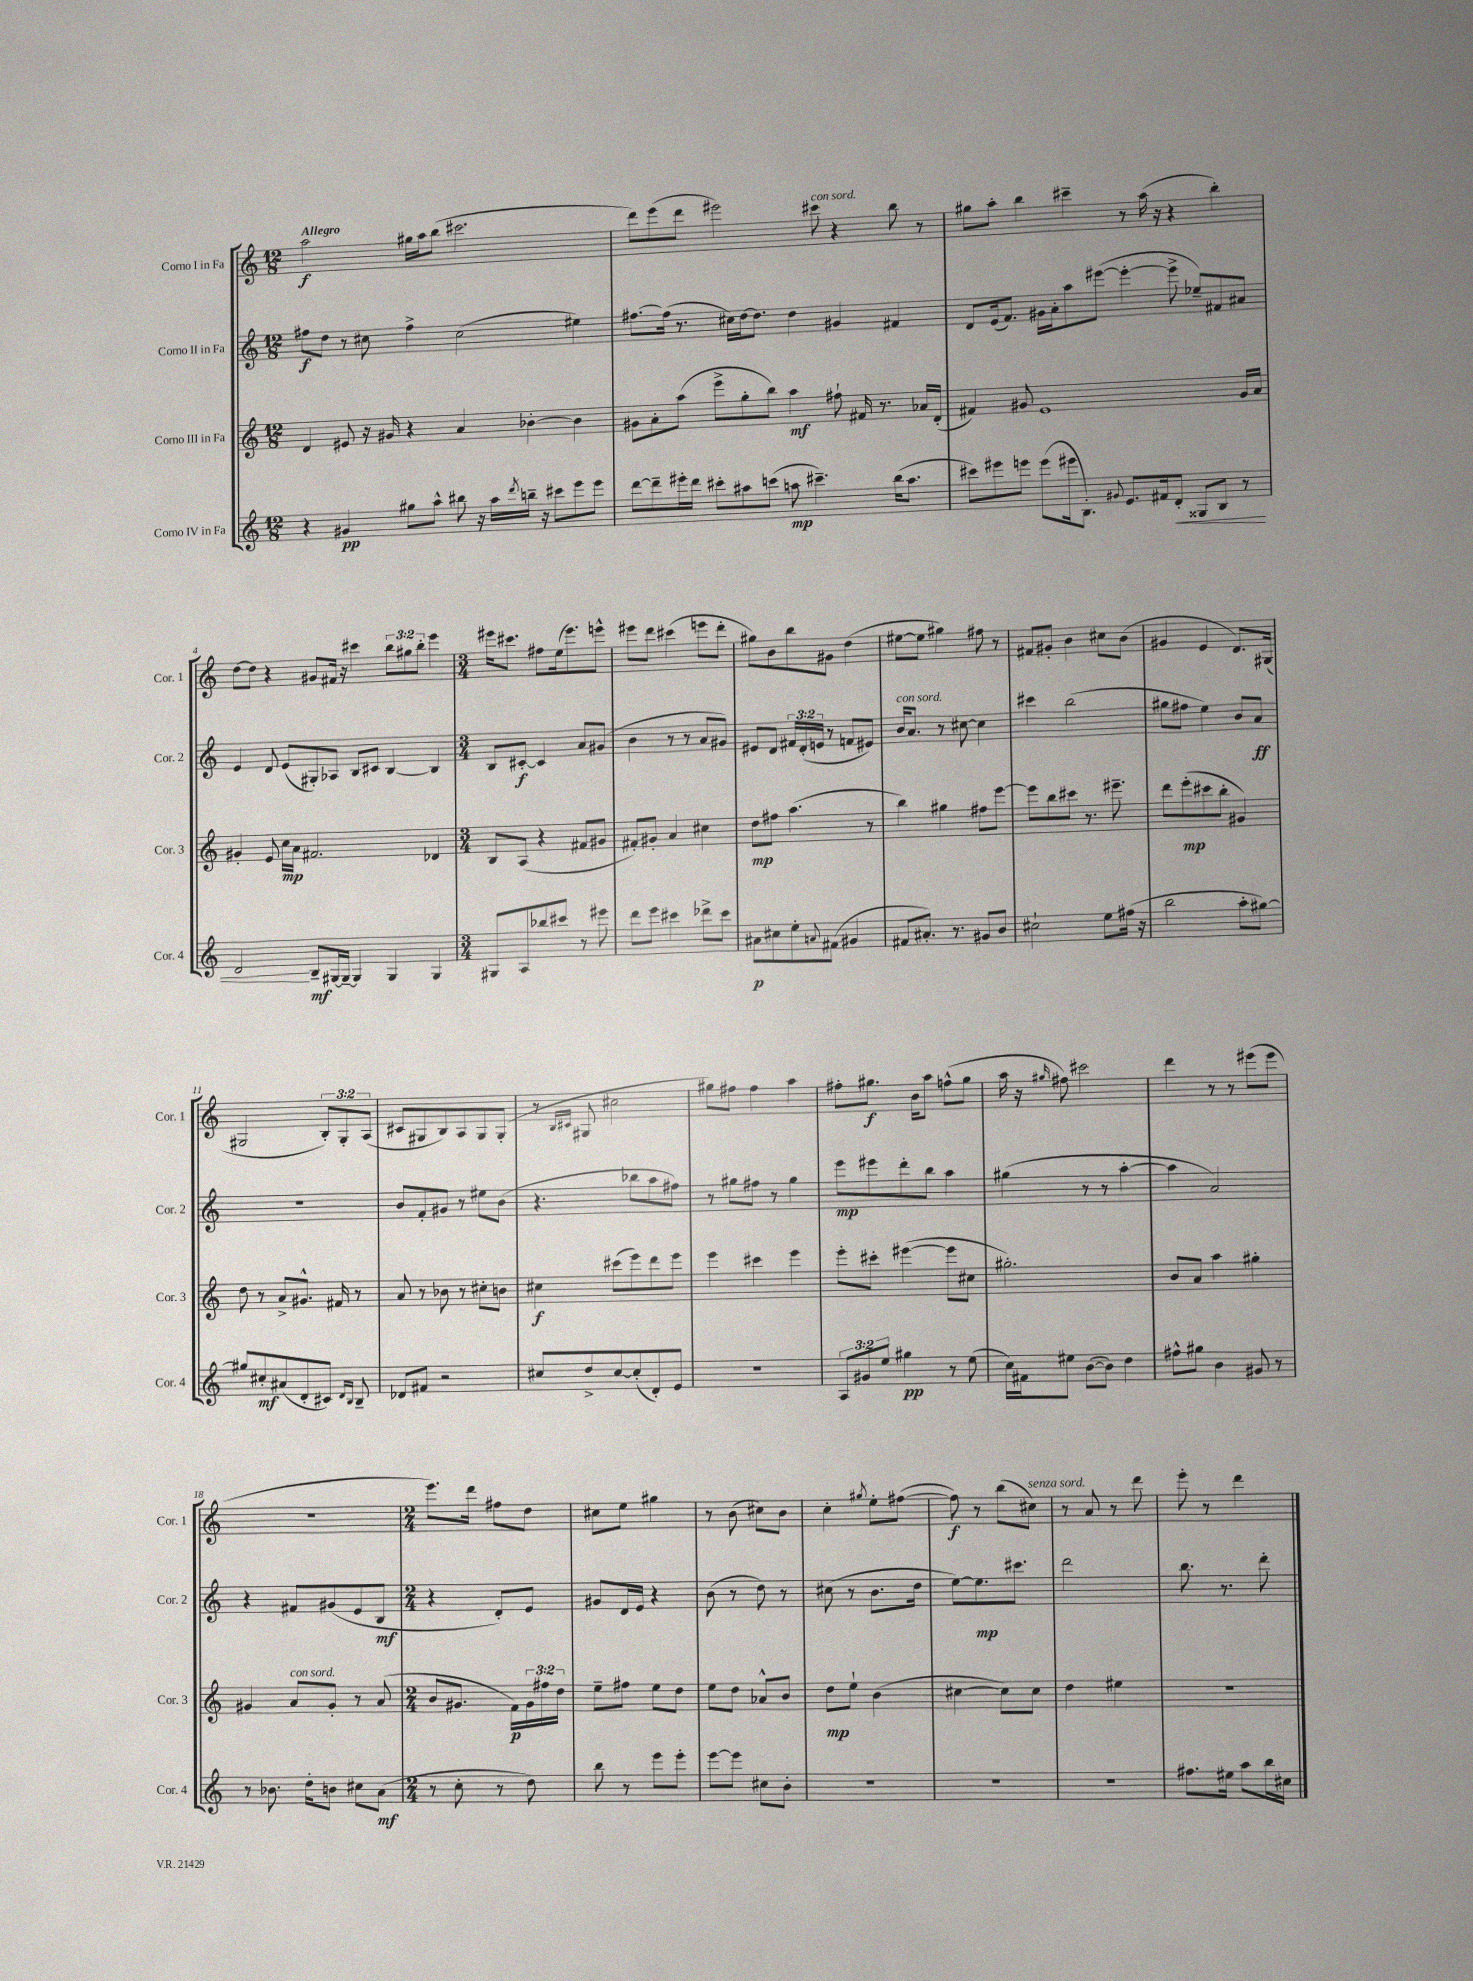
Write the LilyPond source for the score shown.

<<
\new StaffGroup <<
\new Staff = "s0" \with { instrumentName = "Corno I in Fa" shortInstrumentName = "Cor. 1" } {
    \clef treble \key c \major \numericTimeSignature \time 12/8 \override Staff.TupletNumber.text = #tuplet-number::calc-fraction-text \tempo "Allegro"
    a''2\f gis''16 a''16 b''8( cis'''2. |
    d'''8) e'''8( d'''8 eis'''2) cis'''8^\markup { \italic "con sord." } r4 b''8 r8 |
    gis''8 a''8-. b''4 cis'''4-- r8 a''16( r16 r4 b''4-.) |
    d''8~ d''8 r4 gis'8 fis'16 r16 cis'''4 \tuplet 3/2 { b''8 gis''8 b''8-. } e'''4 |
    \numericTimeSignature \time 3/4 eis'''16 cis'''8. fis''8 e''16( eis'''8.) e'''8-^ |
    eis'''8 d'''8 cis'''4( e'''8 d'''8-. |
    gis''8) b'8 b''8 gis'8 d''4( |
    eis''8~ eis''8 gis''4) fis''8 r8 |
    fis'8 gis'8-. b'4 cis''8 b'8( |
    gis'4 e'4 d'8.) gis16( |
    gis2 \tuplet 3/2 { b8-.) gis8-. a8( } |
    cis'8 gis8 b8) a8 gis8 gis8-.( |
    r8 \grace { b16 cis'16 } gis8 cis''2 |
    gis''8) fis''8 fis''4 a''4 |
    fis''8-. gis''8.\f b'16 a''8 f''8-^( gis''8 |
    a''16 r16 \grace { gis''16 } fis''8) cis'''2 |
    d'''4 r8 r8 eis'''8( eis'''8 |
    R2. |
    \numericTimeSignature \time 2/4 e'''8.) d'''16 fis''8 d''8 |
    cis''8 e''8 gis''4 |
    r8 b'8( cis''8) b'8 |
    c''4-. \acciaccatura { gis''8 } e''8-. fis''8~( |
    fis''8\f) r8 b''8( cis''8^\markup { \italic "senza sord." }) |
    r8 a'8 r8 d'''8 |
    e'''8-. r8 d'''4 \bar "|." |
}
\new Staff = "s1" \with { instrumentName = "Corno II in Fa" shortInstrumentName = "Cor. 2" } {
    \clef treble \key c \major \numericTimeSignature \time 12/8 \override Staff.TupletNumber.text = #tuplet-number::calc-fraction-text
    fis''8\f d''8 r8 cis''8 fis''4-> cis''2( eis''4) |
    fis''8.~ fis''16( r8. cis''16) d''16~ d''8. d''4 gis'4 fis'4 |
    d'8 e'16( f'8.) gis'16 a'16-. a''8 eis'''8~( eis'''4~-. eis'''8-> ees''8--) fis'8 ais'8 |
    e'4 d'8 e'8( gis8-.) aes8 b8 cis'8 b4~ b4 |
    \numericTimeSignature \time 3/4 b8 cis'8~-.\f cis'4 a'8 gis'8( |
    b'4 r8 r8 a'8 gis'8) |
    eis'8 d'8 \tuplet 3/2 { fis'16 d'16-.( e'16 } r8 f'8 eis'8) |
    b'16^\markup { \italic "con sord." } a'8. r8 cis''8~ cis''4 |
    cis'''4 b''2( |
    gis''8 fis''8 e''4) b'8 a'8\ff |
    R2. |
    b'8 f'8-. gis'8 r8 eis''8 b'8( |
    r4. bes''8 a''8 fis''8) |
    r8 gis''8 fis''8 r8 gis''4 |
    e'''8\mp eis'''8 d'''8-. b''8 a''4 |
    gis''4( r8 r8 a''4~-. |
    a''4 a'2) |
    r4 fis'8 gis'8( e'8 b8\mf |
    \numericTimeSignature \time 2/4 r4 d'8-.) e'8 |
    gis'8 d'16 e'16 r4 |
    b'8( r8 d''8) r8 |
    cis''8( r8 b'8. d''16 |
    e''8~) e''8.\mp cis'''8. |
    d'''2 |
    b''8. r8. d'''8-. \bar "|." |
}
\new Staff = "s2" \with { instrumentName = "Corno III in Fa" shortInstrumentName = "Cor. 3" } {
    \clef treble \key c \major \numericTimeSignature \time 12/8 \override Staff.TupletNumber.text = #tuplet-number::calc-fraction-text
    d'4 eis'8 r16 gis'16 r4 a'4 bes'4~-. bes'4 |
    gis'8 a'8-. a''8( e'''8-> g''8-. b''8) a''4\mf fis''8-! fis'16 r8. aes'16 d'16-.( |
    fis'4) gis'8 e'1 gis'16 a'16 |
    gis'4-. e'8 c''16\mp a'16 fis'2. des'4 |
    \numericTimeSignature \time 3/4 b8 a8( r4 fis'8 gis'8 |
    fis'8-.) gis'8-. a'4 cis''4 |
    d''8\mp fis''8 a''4.( r8 |
    b''4) gis''4 fis''8 e'''8~ |
    e'''8 b''8 cis'''8 r8. eis'''8.-- |
    d'''8 e'''8-.\mp( cis'''8 b''8-. gis'4) |
    d''8 r8 a'8-> gis'8.-^ fis'16 r8 |
    a'8 r8 bes'8 r8 cis''8-. b'8 |
    cis''4\f cis'''8( e'''8) d'''8 e'''8 |
    e'''4 cis'''4 e'''4 |
    e'''8-. cis'''8-. eis'''4~( eis'''8 cis''8 |
    gis''2.-.) |
    b'8 a'8 a''4 gis''4-. |
    gis'4 a'8^\markup { \italic "con sord." } gis'8-. r8 a'8( |
    \numericTimeSignature \time 2/4 b'8 gis'8. f'16\p) \tuplet 3/2 { gis'16 fis''16 d''16 } |
    e''8-- fis''8 e''8 d''8 |
    e''8 d''8 aes'8-^ b'8 |
    d''8\mp e''8-! b'4( |
    cis''4~ cis''8) cis''8 |
    d''4 eis''4 |
    r2 \bar "|." |
}
\new Staff = "s3" \with { instrumentName = "Corno IV in Fa" shortInstrumentName = "Cor. 4" } {
    \clef treble \key c \major \numericTimeSignature \time 12/8 \override Staff.TupletNumber.text = #tuplet-number::calc-fraction-text
    r4 gis'4\pp gis''8 a''8-^ bis''8 r16 a''16 \acciaccatura { d'''8 } b''16-- r16 cis'''8 e'''8 e'''8 |
    d'''8~ d'''8-- eis'''16-. d'''16 cis'''8-. ais''8 c'''8( a''8\mp cis'''4.--) b''16( a''8. |
    cis'''8) eis'''8 e'''8 e'''8( eis'''16 b8.-.) \appoggiatura { gis'8 } e'8. fis'16 d'8-.\< gisis8 b8 r8 |
    d'2\! b8--\mf gis16~ gis16~-- gis4 gis4 gis4 |
    \numericTimeSignature \time 3/4 gis8 a8 bes''8 cis'''8 r8 eis'''8 |
    d'''8 e'''8 cis'''4 des'''8-> cis'''8 |
    ais'8\p cis''8 e''8-. \appoggiatura { a'8 } fis'8( gis'4 |
    fis'8 ais'8.-.) r8. gis'8 b'8 |
    cis''2-! e''8 fis''16( r16 |
    b''2 a''8-. gis''8~) |
    gis''8 cis''8-.\mf ais'8( d'8-. cis'8) \grace { d'16 b16 } b8-- |
    des'8 fis'8 r2 |
    cis''8 d''8-> cis''8~ cis''8-.( d'8-.) e'8 |
    R2. |
    \tuplet 3/2 { a8 gis'8 e''8 } gis''4\pp r8 e''8( |
    c''16) fis'16 eis''8 b'8~( b'8) d''4 |
    fis''8-^ gis''8 b'4 gis'8 r8 |
    r8 bes'8. d''16-. b'8 cis''8 a'8\mf( |
    \numericTimeSignature \time 2/4 r8 c''8-. r8 d''8) |
    b''8 r8 e'''8 e'''8-. |
    e'''8~ e'''8 cis''8 b'8-. |
    R2 |
    R2 |
    R2 |
    fis''8. eis''16 a''8 b''16 cis''16 \bar "|." |
}
>>
>>
